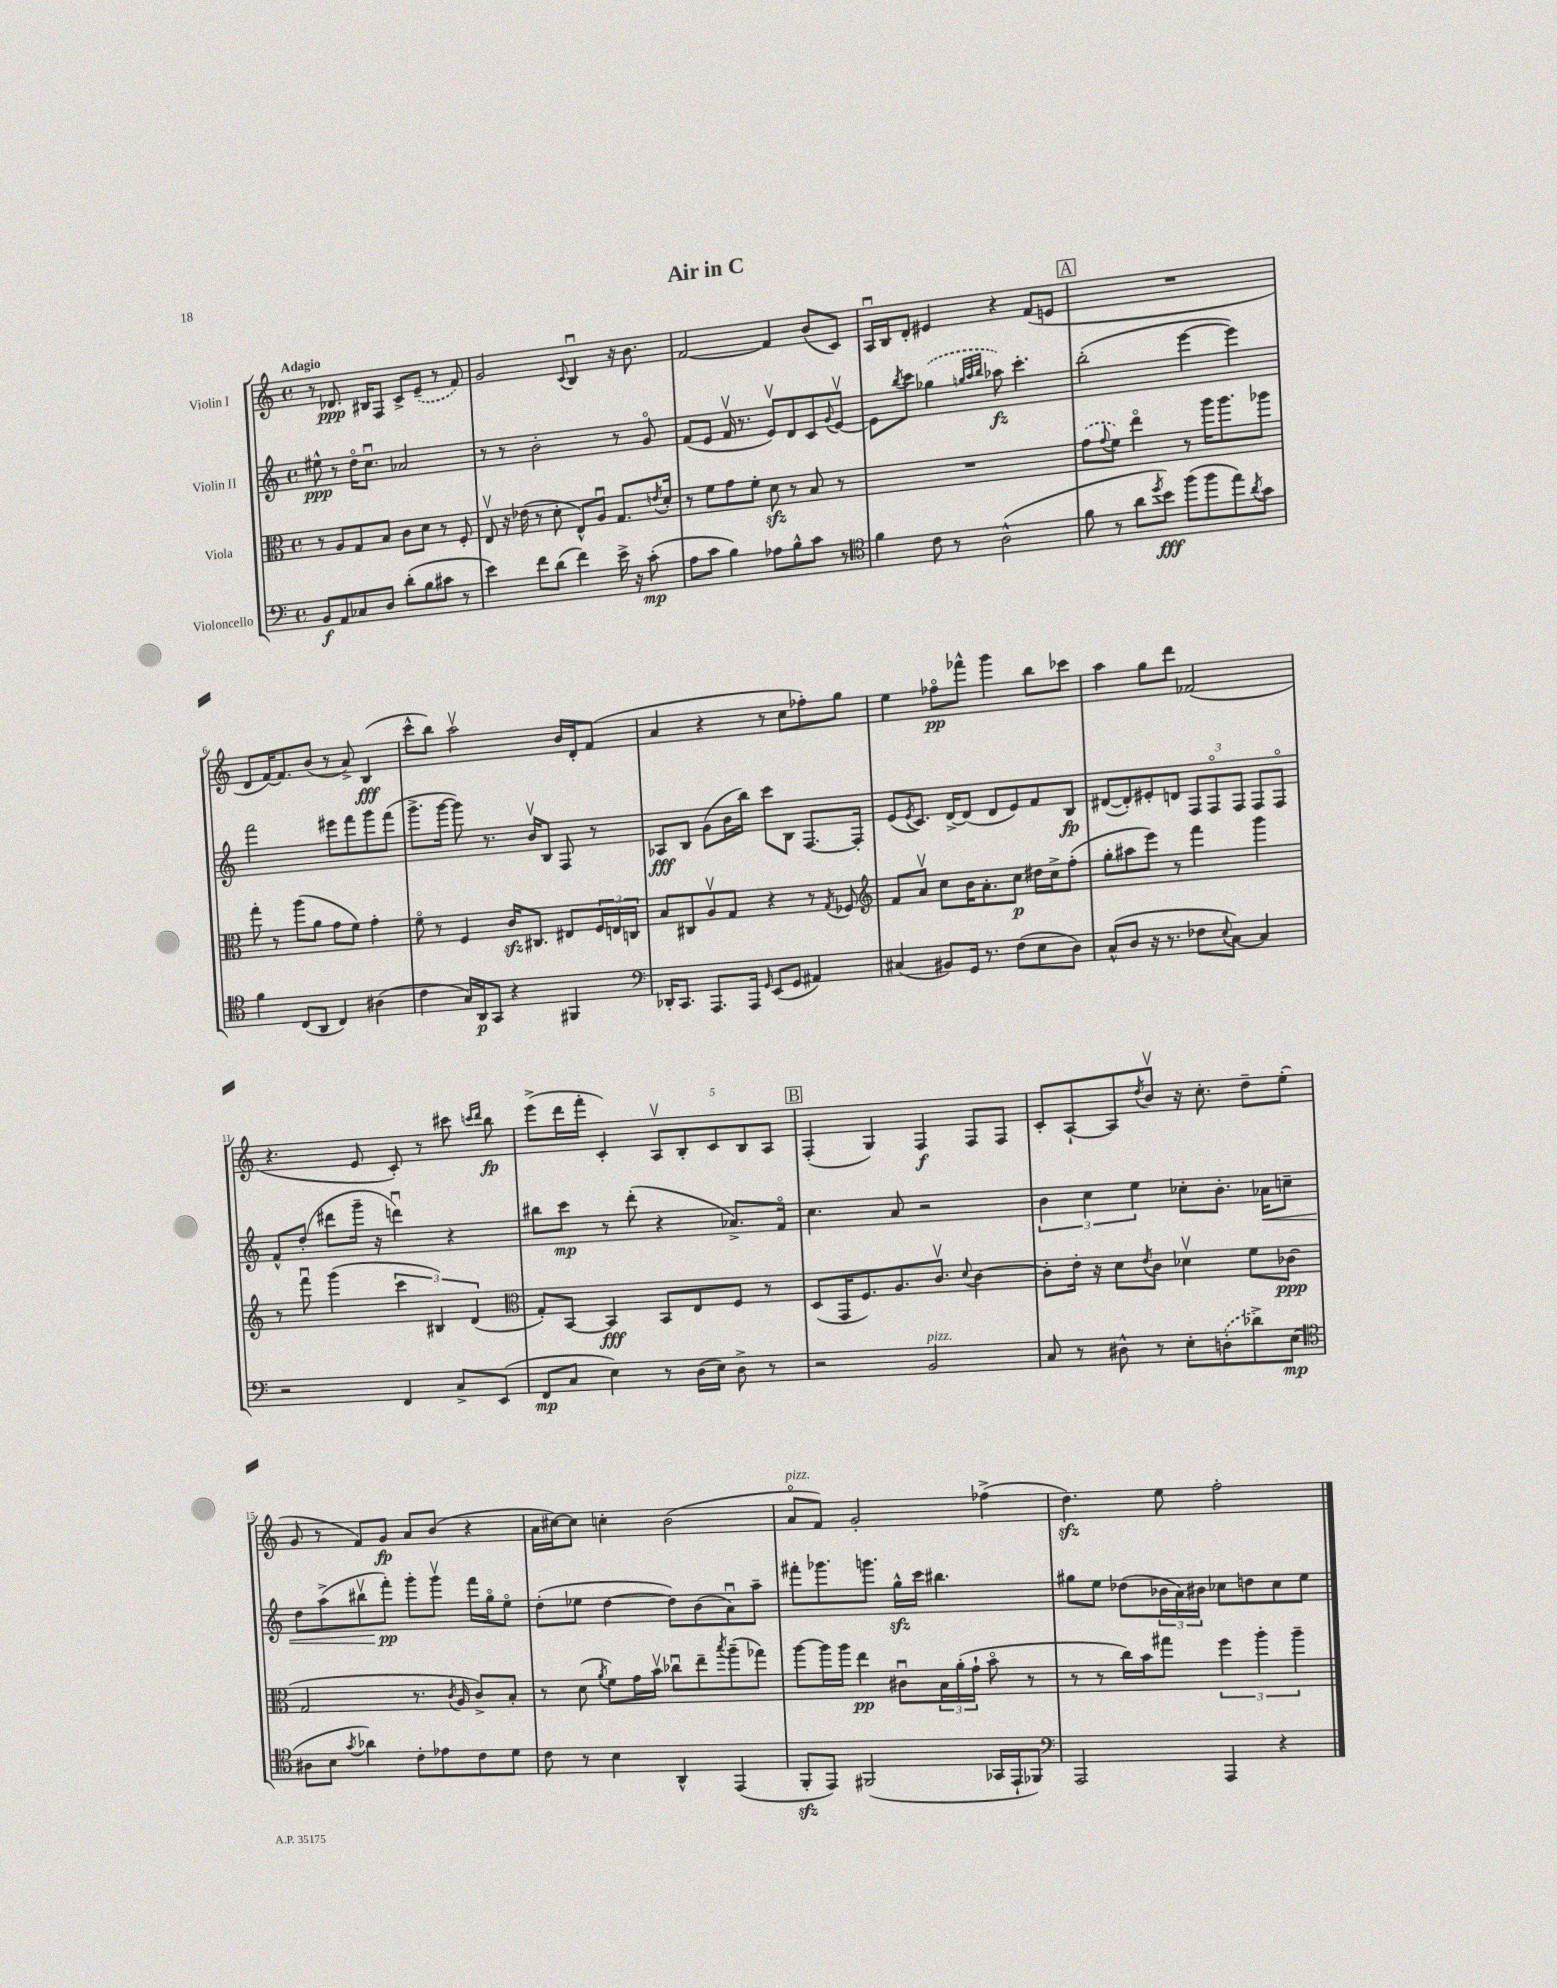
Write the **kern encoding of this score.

**kern	**kern	**kern	**kern
*staff4	*staff3	*staff2	*staff1
*clefF4	*clefC3	*clefG2	*clefG2
*k[]	*k[]	*k[]	*k[]
*M4/4	*M4/4	*M4/4	*M4/4
*met(c)	*met(c)	*met(c)	*met(c)
8BB/L	8r	8ee#^^\	8r
8AA/	8A/L	8r	8.d-/
8C-/	8G/	16ddo\LK	.
.	.	8.ccu\J	16B#/LK
8D/J	8B/J	.	8F/J
(8d'\L	8c\L	2a-/	8c^/L
8B\	8d\J	.	(8e~/J
8c#\J	8r	.	8r
8r	8F'/	.	8f/)
=	=	=	=
4e\)	8Ev/	8r	2g/
.	16r	8r	.
.	(16e-\	.	.
8f\L	8r	2b'\	.
(8d\J	8d'\	.	.
.	.	.	8qqc/
4f\)	8E^^/L)	.	4Bu/
.	8Au/J	.	.
16e^\	8.G/L	8r	16r
16r	.	.	8.b\
(8c'\	.	8go/	.
.	8qe/	.	.
.	16d'/Jk	.	.
=	=	=	=
8A\L	8r	(8f/L	[2f/
8c\J	8f\L	8e/J	.
4B\)	8g\	16fv/	.
.	.	8.r	.
.	8f'\J	.	.
8A-\L	8d\	8ev/L)	4f/]
8B^^\	8r	8d/	.
8c\J	8B/	8c/	(8b/L
.	.	8qqg/	.
8r	8r	[8ev/J	8c/J)
=	=	=	=
*clefC4	*	*	*
4f\	1r	8e\]L	16Au/LL
.	.	.	16B/J
.	.	8qbb/	.
.	.	8ccc\J	8d'/J
8c\	.	(4gg-\	4e#/
8r	.	.	.
.	.	32qqgg/LLL	.
.	.	32qqaa/	.
.	.	32qqbb/JJJ	.
(2A^^\	.	8aa-\)	4r
.	.	4.ccc'\	.
.	.	.	(8f/L
.	.	.	8e/J
=	=	=	=
8f\	(8g\L	(2bb'\	1r
.	8qqg/	.	.
8r	8f\J)	.	.
8a\L	4eeo\	.	.
8qdd/	.	.	.
8b\J)	.	.	.
(8ff\L	8r	[4eee\	.
8ff\	16aa\LK	.	.
.	8.aa\	.	.
8ee\)	.	4eee\])	.
8qa/	.	.	.
8g\J	8aa-\J	.	.
=	=	=	=
4f\	8gg'\	2fff\	8d/L
.	8r	.	[16f/K)
.	.	.	8.f/]
(8C/L	(8aa\L	.	.
8AA/J	8a\J	.	(8b/J
4C/)	8g\L	8eee#\L	8r
.	8f\J)	8fff\	8a^/)
(4A#\	4g'\	8ggg\	(4B/
.	.	(8fff\J	.
=	=	=	=
4c\	8fo\	8.ggg^\L	8ccc^^\L
.	8r	.	8bb\J)
.	.	[16ggg\Jk	.
16G/LL)	4F/	8ggg\])	2aav\
16AA/J	.	.	.
8GG/J	.	8.r	.
4r	16c/LK	.	.
.	8.C#/J	16bv/LK	.
.	.	8B/J	.
4FF#/	8E#/L	8F/	16b/LL
.	.	.	16d'/J
.	24F/L	8r	(8f/J
.	24E/	.	.
.	24C/JJ	.	.
=	=	=	=
*clefF4	*	*	*
16DD-'/LK	8B/L	8A-/L	4a/
8.CC/J	.	.	.
.	8C#/	8B/J	.
8.AAA/L	8Av/	(8g\L	4r
.	8G/J	16b\L	.
16AAA/Jk	.	16bb\JJ)	.
16qqGG/	.	.	.
(8EE/L	4r	8ccc\L	8r
8GG/J	.	8B\J	8cc\L
4AA#/)	8r	[8.F/L	8ff-'\)
.	8qG/	.	.
.	8F-/	.	8gg\J
.	.	16F'/]Jk	.
=	=	=	=
*	*clefG2	*	*
(4C#/	8f/L	(8e/L	4ee\
.	.	8qe/	.
.	8av/J	8.c/J)	.
8BB#/L)	8cc\L	.	8ff-o\L
.	.	[16d^/LK	.
16GG/Jk	16b\K	(8d/]J	8fff-^^\J
8.r	8.a'\	.	.
.	.	8d/L	4ggg\
(8F\L	8cc\J	8e/)	.
8E\	16dd#\LL	8f/	8bb\L
.	16cc^\J	.	.
8D\J)	(8ff'\J	8B/J	8ccc-\J
=	=	=	=
(8C^^/L	8gg'\L	([8d#/L	4aa\
8D/J	8aa#\	8d#'/])	.
16r	8eee\J)	8e#'/	8gg\L
8.r	.	.	.
.	8r	8d/J	8ddd\J
8F-\L	4fff\	12F/L	(2f-/
.	.	12Fo/	.
8qqE/	.	.	.
[8C\J)	.	.	.
.	.	12F/J	.
4C/]	4ggg\	8F/L	.
.	.	8Fo/J	.
=	=	=	=
2r	8r	8f^^/L	4.r
.	8fffu\	(8dd'/J	.
.	(4ggg\	8ddd#\L	.
.	.	16ggg~\Jk	8e/
.	.	16r	.
4FF/	6ccc\	4dddu\)	8c'/)
.	.	.	8r
.	6B#/)	.	.
8C^/L	.	4r	8ccc#\
.	(6d/	.	.
.	.	.	16qqccc/LL
.	.	.	16qqddd/JJ
(8EE/J	.	.	8bb\
=	=	=	=
*	*clefC3	*	*
8FF/L	8G'/L)	8bb#\L	(8eee^\L
8C/J	[8BB/J	8ccc\J	16ddd\L
.	.	.	16fff'\JJ
4E\)	4BB/]	8r	4c'/)
.	.	(8ddd'\	.
8r	8BB/L	4r	10Av/L
.	.	.	10B'/
(16D\LL	8E/	.	.
16E\JJ)	.	.	.
.	.	.	10c/
8D^\	8F/J	8.a-^/L)	.
.	.	.	10B/
8r	8r	.	.
.	.	.	10A/J
.	.	16fo/Jk	.
=	=	=	=
2r	(8D/L	4.cc\	(4F'/
.	16GG/K	.	.
.	8.F/)	.	.
.	.	.	4G/)
.	8.A/	8a/	.
2BB/	.	2r	4F/
.	8.cv/J	.	.
.	8qqd/	.	.
.	[4c\	.	8F/L
.	.	.	8F/J
=	=	=	=
8C/	8c'\]L	6b\	8c'/L
8r	16e'\Jk	.	[8A`/
.	.	6cc\	.
.	16r	.	.
8D#^^\	8d\L	.	8A/]
.	.	6ee\	.
.	8qe/	.	8qdd/
8r	8c\J	.	8bv/J
8E'\L	4d-v\	8cc-'\L	16r
.	.	.	8.cc'\
(8D'\	.	8.b'\J	.
8d-^\)	8f\L	.	8dd~\L
.	.	16a-\LK	.
(8E\J	(8c-\J	8cc~\J	(8ee'\J
=	=	=	=
*clefC4	*	*	*
8A#\L	2G/	8dd\L	8g/
8B\J	.	(8aa^\	8r
8qg/	.	.	.
4a-\)	.	8bb#v\	8f/L)
.	.	8fff'\J)	8g/J
8c'\L	8.r	8ggg'\L	8a/L
8e-\	.	8gggv\J	(8b/J
.	8qc/	.	.
.	16A/	.	.
8c\	8c^/L)	16fff\LL	4r
.	.	16ggo\J	.
8d\J	8B'/J	8eeo\J	.
=	=	=	=
8c\	8r	(8dd'\L	16a\LL
.	.	.	[16cc#\J)
8r	(8d\	8ee-\J	8cc#\]J
.	8qa/	.	.
4B\	8f\L)	[4dd\	4cc'\
.	16g\L	.	.
.	16bv\JJ	.	.
4AA^^/	8cc-u\L	8dd\]L)	(2b\
.	8ee~\	(8b\	.
.	8qbb/	.	.
(4EE/	(8aa~\	8au\)	.
.	8gg-\J)	8aa~\J	.
=	=	=	=
8FF'/L	[8aa\L	8fff#'\L	8ao/L
8EE/J)	16aa\]L	8.ggg-\	8f/J)
.	16aa\JJ	.	.
(2FF#/	4ee\	.	2g'/
.	.	8.ggg\J	.
.	8c#u\L	16gg^^\LL	.
.	.	16ccc\JJ	.
.	24B\L	4.bb#\	.
.	(24a'\	.	.
.	24g`\JJ	.	.
16GG-/LL	8bo\	.	(4ff-^\
16EE`/J	.	.	.
8FF-/J)	8r	.	.
=	=	=	=
*clefF4	*	*	*
2AAA/	8r	8gg#\L	4.dd\)
.	8r	8ee\J	.
.	16cc\LL)	(8dd-\L	.
.	16b\J	.	.
.	8gg#\J	24b-\L	8ee\
.	.	24a\)	.
.	.	24b#\JJ	.
4AAA/	6ff\	8cc-\L	2ff'\
.	.	8dd\	.
.	6aa'\	.	.
4r	.	8cc-\	.
.	6aa~\	.	.
.	.	8ee\J	.
==	==	==	==
*-	*-	*-	*-
